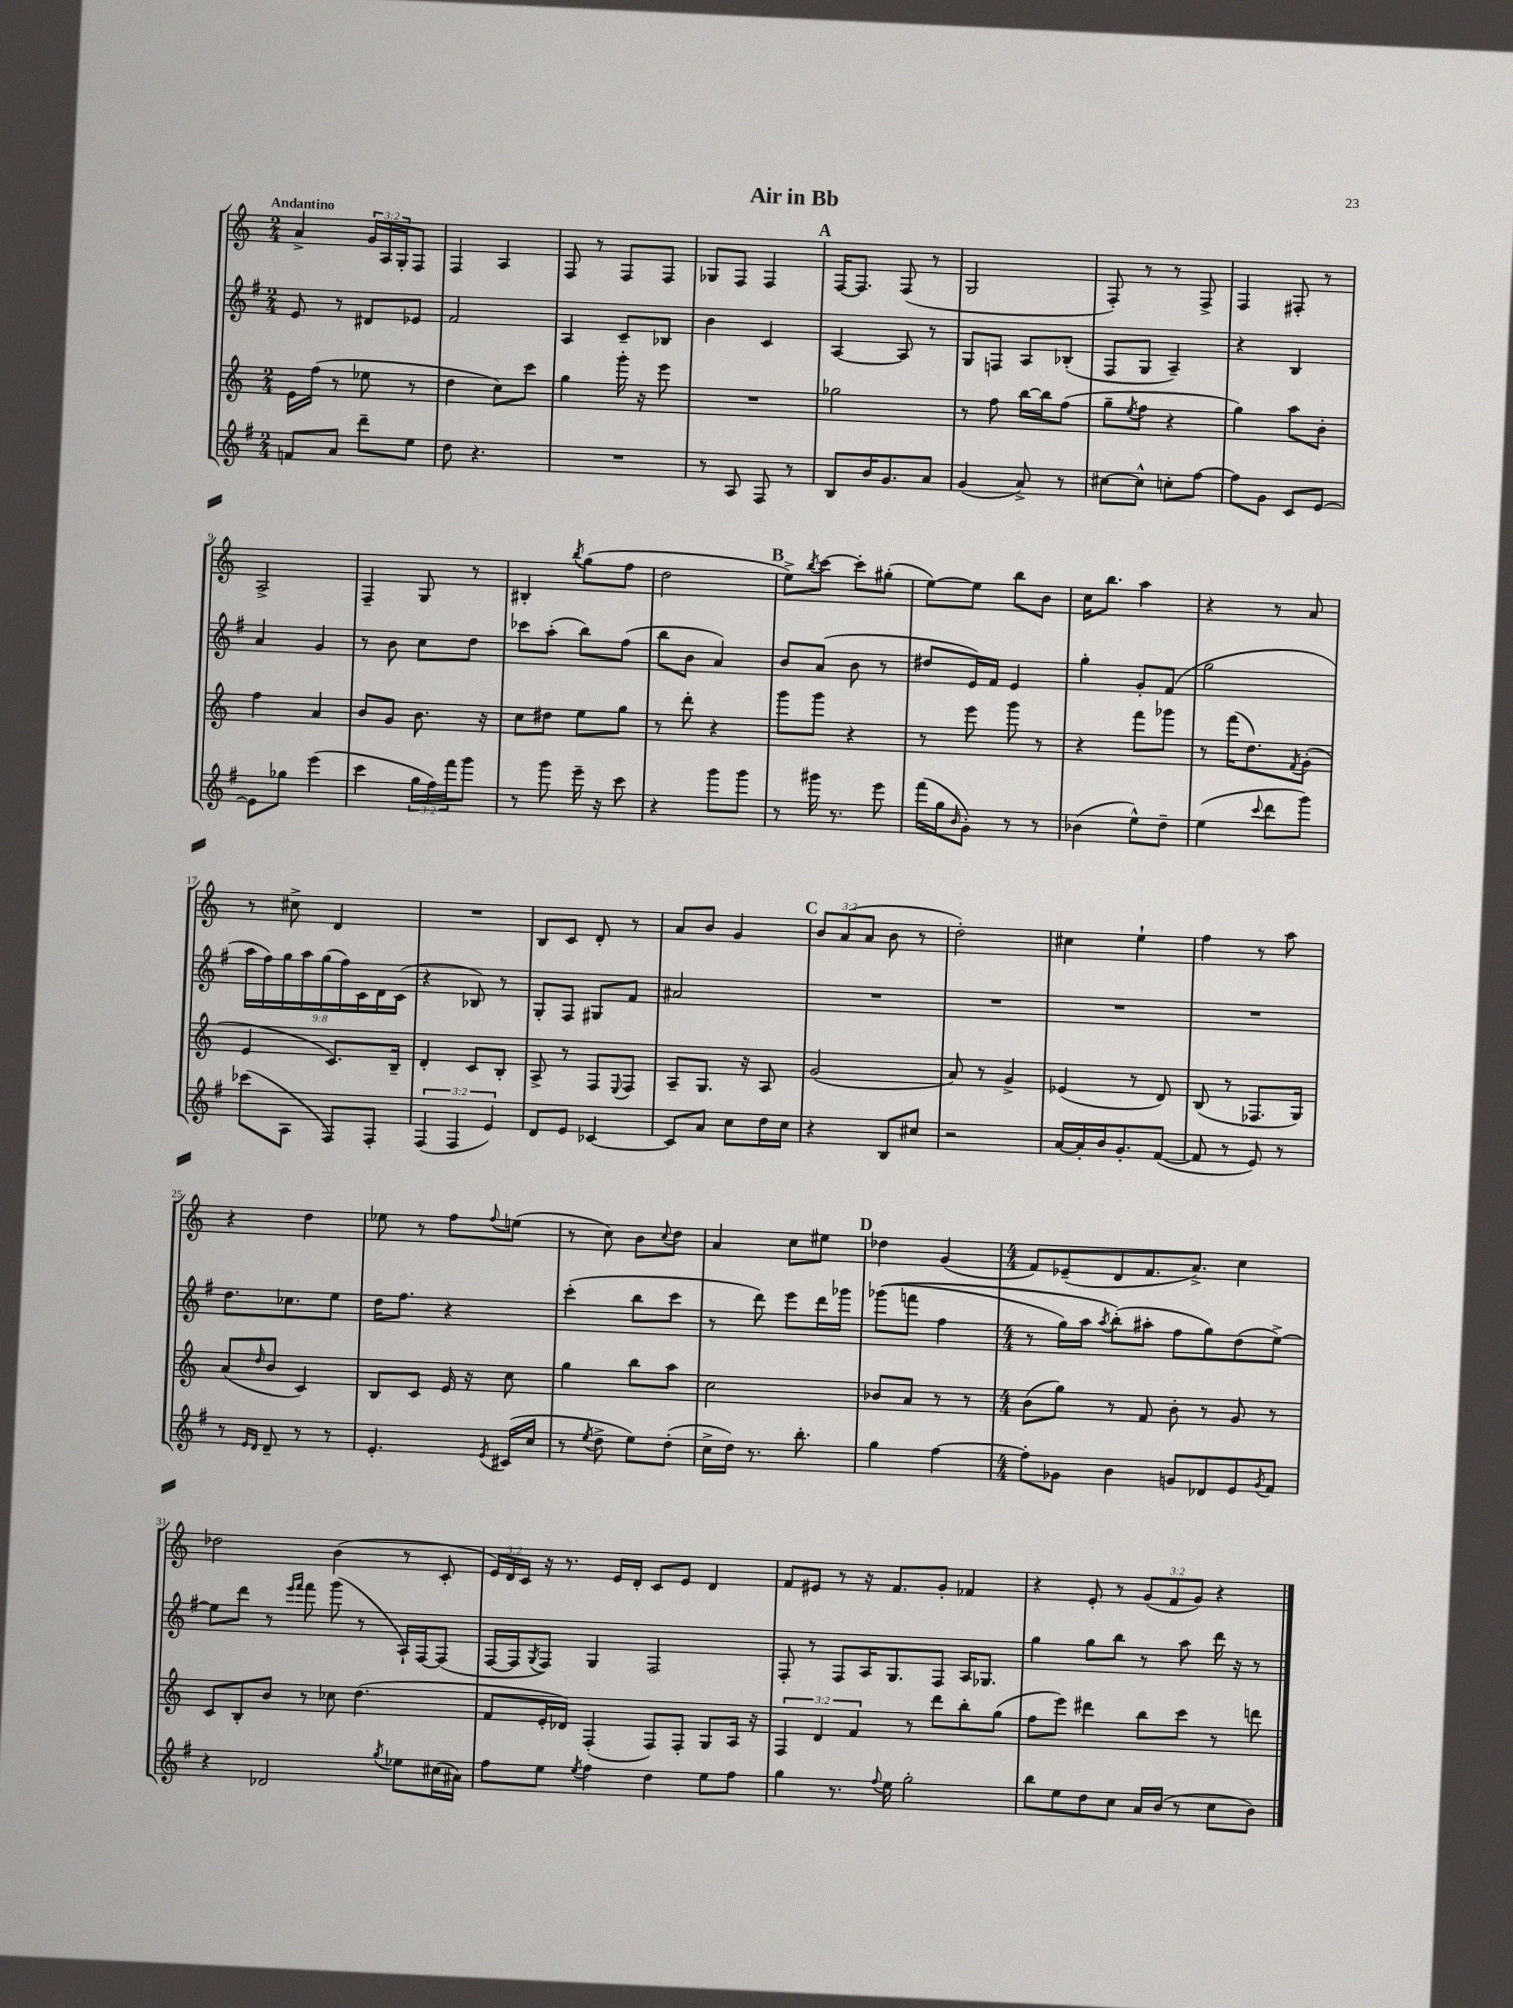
\header { title = "Air in Bb" }
<<
\new StaffGroup <<
\new Staff = "s0" {
    \clef treble \key c \major \numericTimeSignature \time 2/4 \override Staff.TupletNumber.text = #tuplet-number::calc-fraction-text \tempo "Andantino"
    a'4-> \tuplet 3/2 { g'16 a16 g16-. } f8 |
    f4 a4 |
    f8 r8 f8 f8 |
    ges8 f8 f4 |
    \mark \markup { \bold "A" } f16~ f8. f8( r8 |
    g2 |
    f8-.) r8 r8 f8-> |
    f4 fis8-. r8 |
    a2-> |
    f4-- g8 r8 |
    bis4-. \acciaccatura { b''8 } g''8( f''8 |
    d''2 |
    \mark \markup { \bold "B" } e''8->) \acciaccatura { b''8 } c'''8~ c'''8-. gis''8-.( |
    e''8~) e''8 b''8 b'8 |
    c''16 b''8. a''4 |
    r4 r8 a'8 |
    r8 cis''8-> d'4 |
    R2 |
    b8 c'8 d'8-. r8 |
    a'8 b'8 g'4 |
    \mark \markup { \bold "C" } \tuplet 3/2 { b'8 a'8( a'8 } b'8 r8 |
    d''2-.) |
    cis''4 e''4-! |
    f''4 r8 a''8 |
    r4 d''4 |
    ees''8 r8 f''8 \appoggiatura { f''8 } e''8( |
    r8 c''8) b'8 \appoggiatura { c''8 } d''8 |
    a'4 c''8 eis''8 |
    \mark \markup { \bold "D" } des''4 g'4( |
    \numericTimeSignature \time 4/4 f'8) ees'8--( d'8 f'8. a'8.->) c''4 |
    des''2 b'4( r8 c'8-. |
    \tuplet 3/2 { e'16) d'16 c'16 } r16 r8. e'16 d'16-. c'8 e'8 d'4 |
    f'8 eis'8 r8 r16 f'8. g'8-. fes'4 |
    r4 e'8-. r8 \tuplet 3/2 { g'8( f'8 g'8) } r4 \bar "|." |
}
\new Staff = "s1" {
    \clef treble \key g \major \numericTimeSignature \time 2/4 \override Staff.TupletNumber.text = #tuplet-number::calc-fraction-text
    e'8 r8 dis'8 ees'8 |
    fis'2 |
    a4 c'8-- bes8 |
    b'4 c'4 |
    \mark \markup { \bold "A" } a4~ a8 r8 |
    g8 f8 a8 bes8-.( |
    fis8 g8 a4--) |
    r4 b4 |
    a'4 g'4 |
    r8 b'8 c''8 d''8 |
    ces'''8 a''8-.( b''8) fis''8( |
    b''8 b'8 a'4) |
    \mark \markup { \bold "B" } b'8 a'8( b'8 r8 |
    dis''8 e'16) fis'16 e'4 |
    g''4-. g'8-. fis'8( |
    g''2 |
    \tuplet 9/8 { a''16 fis''16) g''16 a''16 g''16( fis''16) c'16 d'16 c'16( } |
    r4 bes8) r8 |
    g8-. fis8 gis8 fis'8 |
    ais'2 |
    \mark \markup { \bold "C" } R2 |
    R2 |
    R2 |
    R2 |
    d''8. ces''8. e''8 |
    d''16 fis''8. r4 |
    c'''4-.( b''8 c'''8 |
    r8 d'''8) e'''8 d'''16 ges'''16 |
    \mark \markup { \bold "D" } ges'''8(\( f'''8 fis''4 |
    \numericTimeSignature \time 4/4 r8 g''16) a''16 \acciaccatura { a''8 } b''8-.(\) ais''8-. fis''8 g''8) d''8( e''8~->) |
    e''8 d'''8 r8 \grace { e'''16 fis'''16 } fis'''8 g'''8( r8 a16-!) fis16~ fis8( |
    fis16~ fis16 \acciaccatura { g8 } fis8) g4 fis2 |
    fis8-. r8 fis8 a16 g8. fis8 a16 ges8. |
    g''4 g''8 b''8 r8 a''8 d'''16 r16 r8 \bar "|." |
}
\new Staff = "s2" {
    \clef treble \key c \major \numericTimeSignature \time 2/4 \override Staff.TupletNumber.text = #tuplet-number::calc-fraction-text
    e'16 f''16( r8 ees''8 r8 |
    d''4 c''8) c'''8 |
    g''4 g'''16-. r16 e'''8 |
    R2 |
    \mark \markup { \bold "A" } ges''2 |
    r8 f''8 b''16~ b''16 f''8( |
    g''8-- \acciaccatura { e''8 } f''8 r4 |
    g''4) a''8 b'8-. |
    f''4 a'4 |
    b'8 g'8 b'8. r16 |
    c''8 dis''8 e''8 g''8 |
    r8 d'''8-. r4 |
    \mark \markup { \bold "B" } g'''8 g'''8 r4 |
    r8 e'''8 g'''8 r8 |
    r4 f'''8 ges'''8 |
    r8 f'''16( d''8.) \acciaccatura { f'8 } g'8-.( |
    e'4 c'8.) b16-- |
    d'4-. c'8 b8-. |
    a8-> r8 f8 \appoggiatura { e8 } f8 |
    a8-- g8. r16 a8 |
    \mark \markup { \bold "C" } g'2( |
    a'8) r8 g'4-> |
    ees'4( r8 d'8) |
    b8( r8 fes8. g16) |
    a'8( \grace { d''16 } b'8 c'4) |
    b8 c'8 e'16 r16 c''8 |
    g''4 b''8 a''8 |
    c''2 |
    \mark \markup { \bold "D" } bes'8 a'8 r8 r8 |
    \numericTimeSignature \time 4/4 b'8( g''8) r8 f'8 b'8-. r8 g'8 r8 |
    c'8 b8-. b'8 r8 ces''8 d''4.( |
    f'8 e'16-. des'16) f4-.( f8) f8-. g8 a16 r16 |
    \tuplet 3/2 { f4 d'4 f'4 } r8 d'''8 b''8-. g''8( |
    f''8 e'''8) dis'''4 b''8 c'''8 r8 d'''8 \bar "|." |
}
\new Staff = "s3" {
    \clef treble \key g \major \numericTimeSignature \time 2/4 \override Staff.TupletNumber.text = #tuplet-number::calc-fraction-text
    f'8 a'8 d'''8-- e''8 |
    d''8 r4. |
    R2 |
    r8 a8 fis8 r8 |
    \mark \markup { \bold "A" } b8 b'16 g'8. a'8 |
    g'4( a'8->) r8 |
    cis''8~ cis''8-^ c''8-. fis''8~ |
    fis''8 g'8 c'8 e'8~ |
    e'8 ges''8 e'''4( |
    c'''4 \tuplet 3/2 { g''16 fis''16) fis'''16 } g'''8 |
    r8 g'''8 e'''16-- r16 c'''8 |
    r4 g'''8 g'''8 |
    \mark \markup { \bold "B" } r8 gis'''16 r8. e'''8 |
    fis'''16( g''16 \grace { b'16 } g'8-.) r8 r8 |
    bes'4( e''8-^) d''8-- |
    e''4( \appoggiatura { c'''8 } d'''8 g'''8) |
    ces'''8( a8 fis8) fis8-. |
    \tuplet 3/2 { fis4( fis4 e'4) } |
    d'8 e'8 ces'4~ |
    ces'8 a'8 c''8 d''16 c''16 |
    \mark \markup { \bold "C" } r4 b8 cis''8 |
    r2 |
    a'16~ a'16-. b'16 g'8.-. fis'8~( |
    fis'8 r8 e'8) r8 |
    r8 \grace { e'16 d'16 } d'8-- r8 r8 |
    e'4.-. \acciaccatura { e'8 } cis'16( c''16 |
    r8 \acciaccatura { e''8 } d''8-> e''8) d''8-.( |
    c''16-> d''16) r8. b''8.-. |
    \mark \markup { \bold "D" } g''4 fis''4~ |
    \numericTimeSignature \time 4/4 fis''8-. ges'8 b'4 g'8 des'8 e'8 \acciaccatura { g'8 } fis'8 |
    r4 des'2 \acciaccatura { g''8 } ees''8 cis''16( ais'16) |
    fis''8 e''8 \acciaccatura { e''8 } fis''4 d''4 e''8 fis''8 |
    g''4 r8. \appoggiatura { fis''8 } e''16 g''2-. |
    b''8 e''8 d''8 c''8 a'16 b'16( r8 c''8 b'8) \bar "|." |
}
>>
>>
